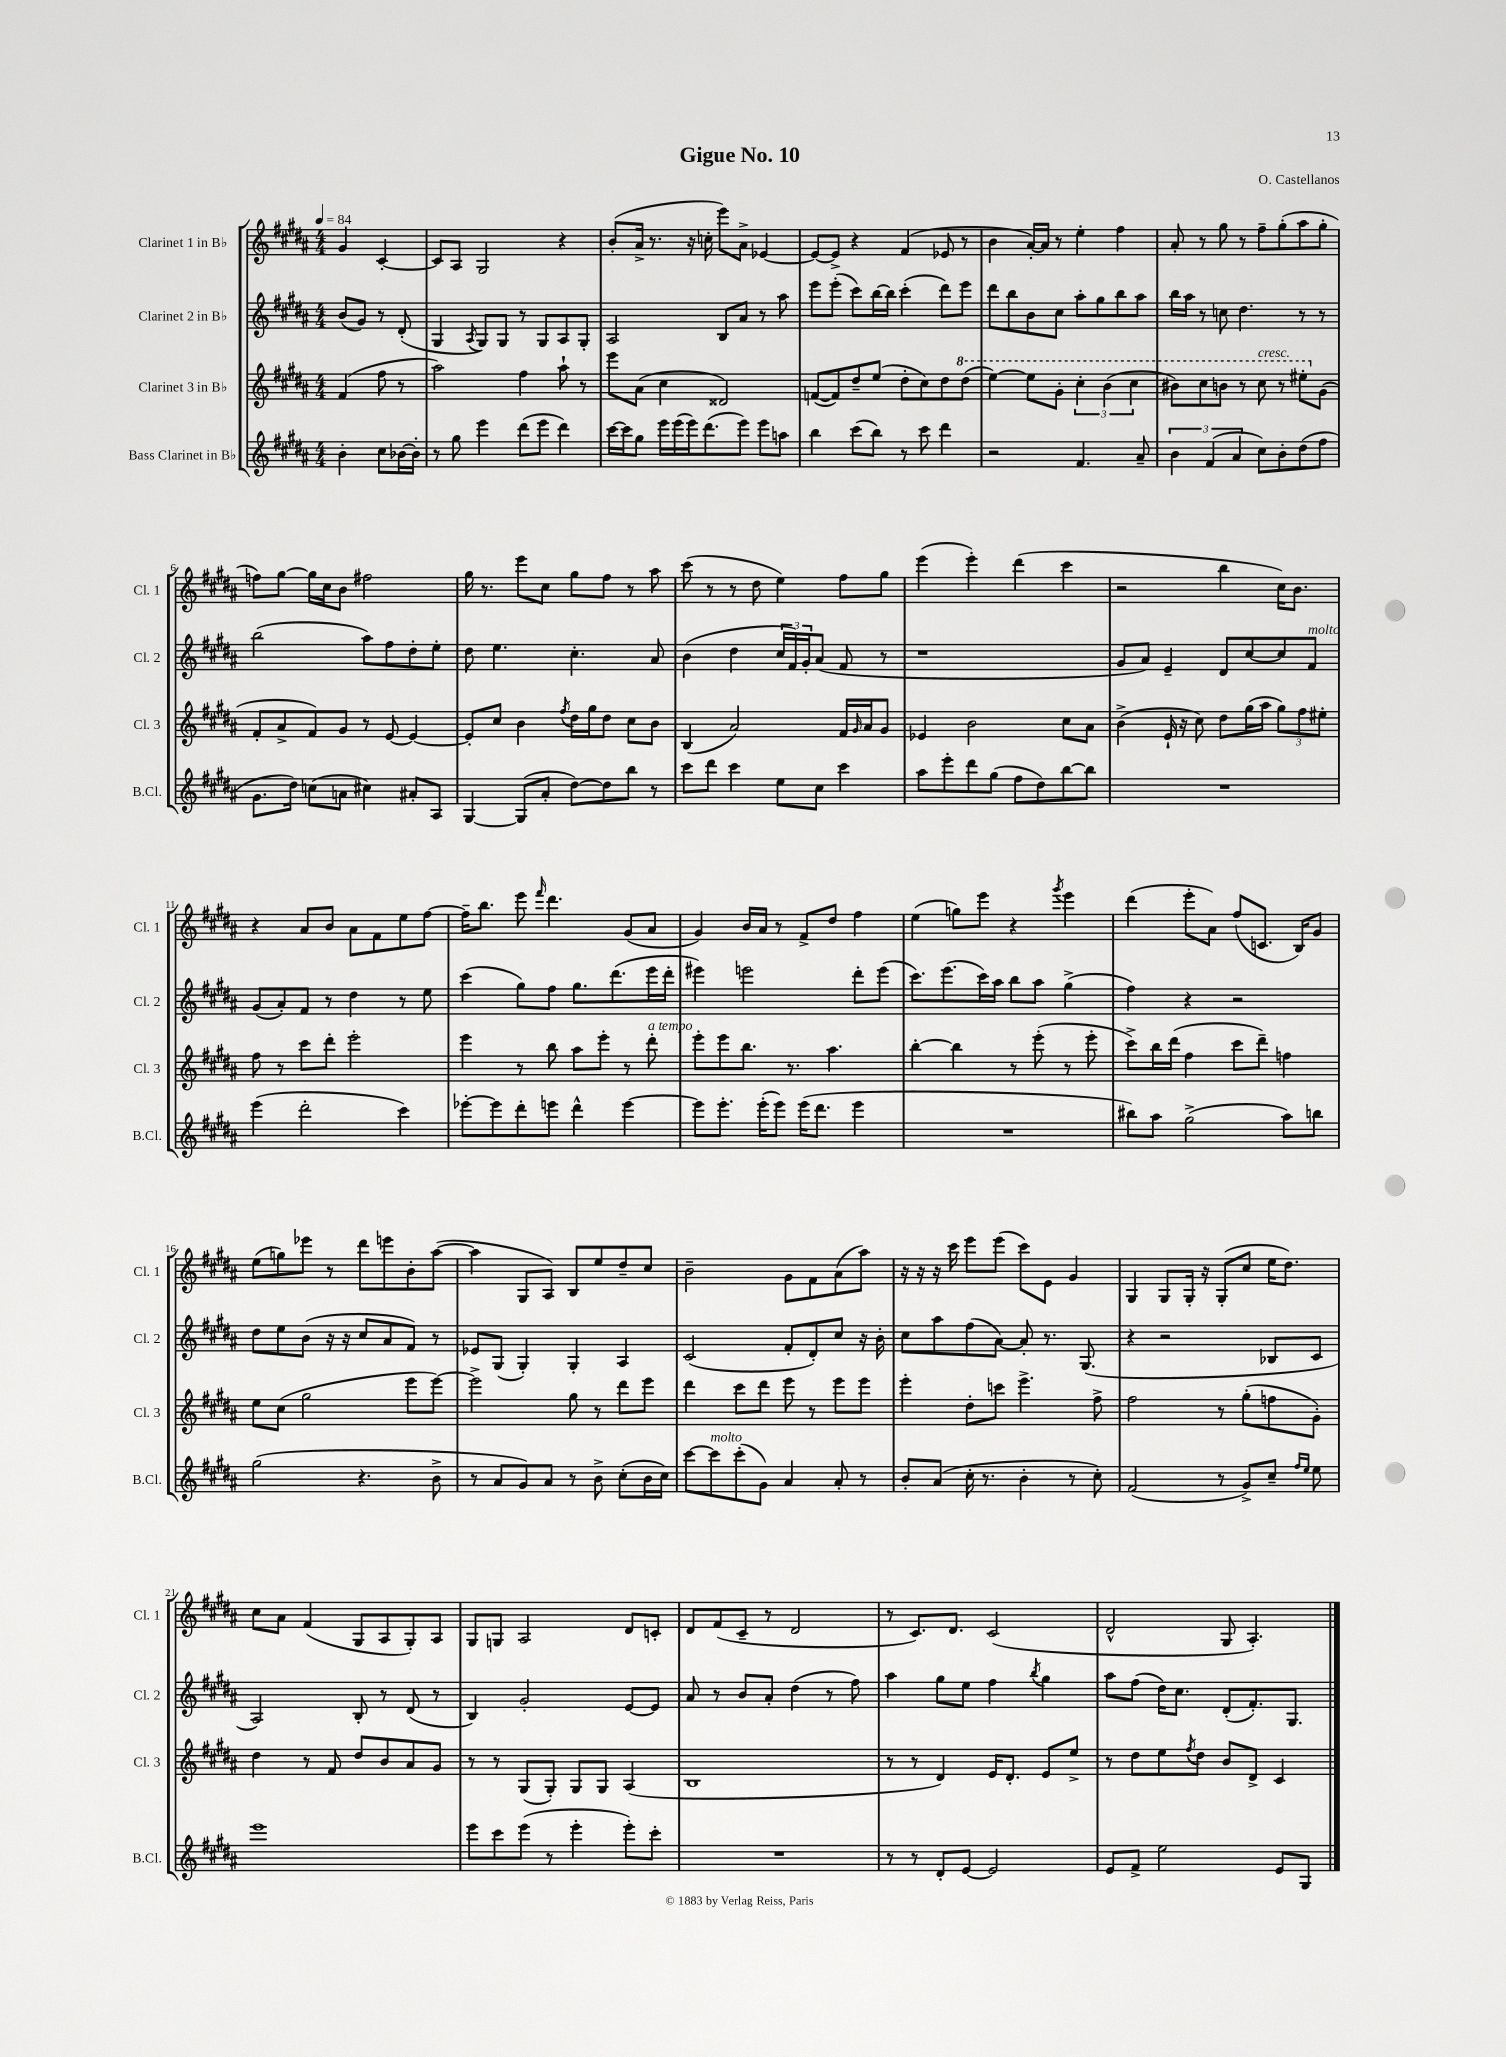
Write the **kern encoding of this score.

**kern	**kern	**kern	**kern
*staff4	*staff3	*staff2	*staff1
*clefG2	*clefG2	*clefG2	*clefG2
*k[f#c#g#d#a#]	*k[f#c#g#d#a#]	*k[f#c#g#d#a#]	*k[f#c#g#d#a#]
*M4/4	*M4/4	*M4/4	*M4/4
*MM84	*MM84	*MM84	*MM84
4b'\	(4f#/	(8b/L	4g#/
.	.	8g#/J)	.
8cc#\L	8ff#\	8r	[4c#'/
[16b-\L	8r	(8d#'/	.
16b-'\]JJ	.	.	.
=	=	=	=
8r	2aa#\)	4G#/	8c#/]L
8gg#\	.	.	8A#/J
.	.	8qA#/	.
4eee\	.	8G#/L)	2G#/
.	.	8G#/J	.
(8ddd#\L	4ff#\	8r	.
8eee\J	.	8G#/L	.
4ddd#\)	8aa#`\	8A#/	4r
.	8r	8G#'/J	.
=	=	=	=
[16ccc#\LL	8eee\L	2A#/	(8b'/L
16ccc#\]J	.	.	.
8gg#\J	(8a#\J	.	16a#^/Jk
.	.	.	8.r
16eee\LL	4cc#\	.	.
(16eee\	.	.	.
16eee\J)	.	.	16r
(8.ddd#\	.	.	16cc'\
.	2d##/)	8B/L	8eee\L)
8eee\J)	.	8a#/J	8a#^\J
8eee\L	.	8r	[4e-/
8aa\J	.	8aa#\	.
=	=	=	=
4bb\	([8f/L	8eee\L	8e-/_L
.	8f/])	(8eee'\J	8e-^/]J
(8ccc#\L	8dd#~/	8ccc#\L)	4r
8bb\J)	(8ee/J	[16bb\L	.
.	.	16bb\]JJ	.
8r	8dd#'\L	(4ccc#'\	(4f#/
8ccc#\	8cc#\)	.	.
4ddd#\	8dd#\	8ddd#\L)	8e-/
.	(8ddd#\J	8eee\J	8r
=	=	=	=
2r	[4eee\)	8ddd#\L	4b\
.	.	8bb\	.
.	8eee\]L	8b\	[16a#'/LL)
.	.	.	16a#/]JJ
.	8gg#'\J	8cc#\J	8r
4.f#/	6ccc#'\	8aa#'\L	4ee'\
.	.	8gg#\	.
.	(6bb\	.	.
.	.	8bb\	4ff#\
.	6ccc#\	.	.
8a#~/	.	8aa#\J	.
=	=	=	=
6b\	8bb#\L)	16bb\LL	8a#'/
.	.	16aa#\JJ	.
.	8ccc#\	8r	8r
(6f#/	.	.	.
.	8bb\J	8cc\	8gg#\
6a#/	.	.	.
.	8r	4.dd#\	8r
8cc#\L)	8ccc#\	.	8ff#~\L
8b'\	8r	.	(8gg#'\
(8dd#\	8eee#'\L	8r	8aa#\
8ff#\J	(8g#\J	8r	8gg#'\J
=	=	=	=
8.g#\L	8f#'/L	(2bb\	8ff\L)
.	8a#^/	.	[8gg#\J
16dd#\Jk)	.	.	.
(8cc\L	8f#/)	.	16gg#\]LL
.	.	.	16cc#\J
8a\J	8g#/J	.	8b\J
4cc#\)	8r	8aa#\L)	2ff#\
.	[8e/	8ff#\	.
8a#'/L	4e/_	8dd#'\	.
8A#/J	.	8ee'\J	.
=	=	=	=
[4G#/	8e'/]L	8dd#\	16gg#\
.	.	.	8.r
.	8cc#/J	4.ee\	.
(8G#/]L	4b\	.	8eee\L
8a#'/J	.	.	8cc#\J
.	8qff#/	.	.
[8dd#\L)	16dd#\LL	4.cc#'\	8gg#\L
.	16gg#\J	.	.
8dd#\]	8dd#\J	.	8ff#\J
8bb\J	8cc#\L	.	8r
8r	8b\J	8a#/	8aa#\
=	=	=	=
8ccc#\L	(4B/	(4b\	(8ccc#\
8ddd#\J	.	.	8r
4ccc#\	2a#/)	4dd#\	8r
.	.	.	8dd#\
8ee\L	.	24cc#/LL	4ee\)
.	.	24f#/)	.
.	.	24g#'/J	.
8cc#\J	.	(8a#/J	.
4ccc#\	16f#/LL	8f#/	8ff#\L
.	16qqg#/	.	.
.	16a#/J	.	.
.	8g#/J	8r	8gg#\J
=	=	=	=
8aa#\L	4e-/	1r	(4eee\
8eee'\	.	.	.
8ddd#\	2b\	.	4eee'\)
(8gg#\J	.	.	.
8ff#\L	.	.	(4ddd#\
8dd#\)	.	.	.
[8bb\	8cc#\L	.	4ccc#\
8bb\]J	8a#\J	.	.
=	=	=	=
1r	(4b^\	8g#/L	2r
.	.	8a#/J)	.
.	16e`/	4e~/	.
.	16r	.	.
.	8cc#\)	.	.
.	8dd#\L	8d#/L	4bb\
.	(16gg#\L	[8cc#/	.
.	16aa#\JJ	.	.
.	12gg#\L)	8cc#/]	16cc#\LK)
.	.	.	8.b\J
.	12ff#\	.	.
.	.	8f#/J	.
.	12ee#'\J	.	.
=	=	=	=
(4eee\	8ff#\	(8g#/L	4r
.	8r	8a#'/)	.
2ddd#'\	8ccc#\L	8f#/J	8a#/L
.	8ddd#'\J	8r	8b/J
.	2eee'\	4dd#\	8a#\L
.	.	.	8f#\
4ccc#\)	.	8r	8ee\
.	.	8ee\	[8ff#\J
=	=	=	=
[8eee-'\L	4eee\	(4ccc#\	16ff#~\]LK
.	.	.	8.bb\J
8eee-\]	.	.	.
8ddd#'\	8r	8gg#\L)	8eee\
.	.	.	16qqfff#/
8eee\J	8bb\	8ff#\J	4.ddd#\
4ddd#^^\	8aa#\L	8.gg#\L	.
.	8eee'\J	.	.
.	.	(8.ddd#\	.
[4eee\	8r	.	(8g#/L
.	8ddd#'\	16eee\L	8a#/J
.	.	16ddd#'\JJ	.
=	=	=	=
8eee\]L	8eee'\L	4eee#\)	4g#/)
8.eee'\J	8eee\	.	.
.	8.bb\J	2eee\	16b/LL
(16eee'\LK	.	.	16a#/JJ
8eee\J)	.	.	8r
.	8.r	.	.
(16eee\LK	.	.	8f#^/L
8.ddd#\J	.	.	.
.	4.aa#\	.	8dd#/J
4eee\	.	8ddd#'\L	4ff#\
.	.	(8eee\J	.
=	=	=	=
1r	[4bb'\	8.ccc#\L)	(4ee\
.	.	(8.eee\	.
.	4bb\]	.	8gg\L)
.	.	16ccc#\L)	8eee\J
.	.	16aa#\JJ	.
.	8r	8bb\L	4r
.	(8eee'\	8aa#\J	.
.	.	.	8qggg#/
.	8r	(4gg#^\	4eee\
.	8eee'\	.	.
=	=	=	=
8bb#\L)	8ccc#^\L)	4ff#\)	(4ddd#\
8aa#\J	16bb\L	.	.
.	(16ddd#\JJ	.	.
(2gg#^\	4ff#\	4r	8eee'\L
.	.	.	8a#\J)
.	8ccc#\L	2r	(8ff#/L
.	8ddd#~\J)	.	8.c/J
8aa#\L)	4ff\	.	.
.	.	.	16B/LK)
8bb\J	.	.	8g#/J
=	=	=	=
(2gg#\	8ee\L	8dd#\L	(8ee\L
.	(8cc#\J	8ee\	8gg\)
.	2gg#\	(8b\J	8eee-\J
.	.	16r	8r
.	.	16r	.
4.r	.	8cc#/L	8ddd#\L
.	.	8a#/	8eee\
.	8eee\L	8f#/J)	8b'\
8b^\	[8eee\J)	8r	([8aa#\J
=	=	=	=
8r	2eee^\]	8e-/L	4aa#\]
8a#/L	.	(8G#/J	.
8g#/)	.	4G#'/)	8G#/L
8a#/J	.	.	8A#/J)
8r	8gg#\	4G#'/	8B/L
8b^\	8r	.	8ee/
(8cc#'\L	8ddd#\L	4A#/	8dd#~/
16b\L	8eee\J	.	8cc#/J
16cc#\JJ)	.	.	.
=	=	=	=
[8ccc#\L	4ddd#\	(2c#/	2b~\
8ccc#\]	.	.	.
(8ccc#'\	8ccc#\L	.	.
8g#\J)	8ddd#\J	.	.
4a#/	8eee\	8f#'/L	8g#\L
.	8r	8d#'/)	8f#\
8a#'/	8eee\L	8cc#/J	(8a#\
8r	8eee\J	16r	8aa#\J)
.	.	16b'\	.
=	=	=	=
8b'/L	4eee'\	8cc#\L	16r
.	.	.	16r
(8a#/J	.	8aa#\	16r
.	.	.	16ccc#\
16cc#'\	8dd#'\L	(8ff#\	8eee\L
8.r	.	.	.
.	8ccc\J	[8a#\J)	(8eee\J
4b'\	4.eee^\	8a#'/]	8ccc#\L)
.	.	8.r	8e\J
8r	.	.	4g#/
.	.	(8.G#/	.
8cc#'\)	8ff#^\	.	.
=	=	=	=
(2f#/	2ff#\	4r	4G#/
.	.	2r	8G#/L
.	.	.	16G#'/Jk
.	.	.	16r
8r	8r	.	(8G#'/L
8g#^/L)	(8gg#'\L	.	8cc#/J
8cc#~/J	8ff\	8B-/L	16ee\LK
.	.	.	8.dd#\J)
16qqff#/LL	.	.	.
16qqee/JJ	.	.	.
8ee\	8g#'\J)	8c#/J	.
=	=	=	=
1eee	4dd#\	2A#/)	8cc#\L
.	.	.	8a#\J
.	8r	.	(4f#/
.	8f#/	.	.
.	8dd#/L	8B'/	8G#/L
.	8b/	8r	8A#/
.	8a#/	(8d#/	8G#'/)
.	8g#/J	8r	8A#/J
=	=	=	=
8eee\L	8r	4B/)	8G#/L
8ccc#\	8r	.	8G/J
(8eee\J	(8G#/L	2g#'/	2A#/
8r	8G#'/J)	.	.
4eee'\	8G#/L	.	.
.	8G#/J	.	.
8eee'\L)	(4A#/	[8e/L	8d#/L
8ccc#'\J	.	8e/]J	8c'/J
=	=	=	=
1r	1B	8a#/	8d#/L
.	.	8r	(8f#/
.	.	8b/L	8c#~/J
.	.	8a#'/J	8r
.	.	(4dd#\	2d#/
.	.	8r	.
.	.	8ff#\)	.
=	=	=	=
8r	8r	4aa#\	8r
8r	8r	.	8.c#/L)
8d#'/L	4d#/)	8gg#\L	.
.	.	.	8.d#/J
[8e/J	.	8ee\J	.
2e/]	16e/LK	4ff#\	(2c#/
.	8.d#'/J	.	.
.	.	8qbb/	.
.	8e/L	4gg#\	.
.	8ee^/J	.	.
=	=	=	=
8e/L	8r	8aa#\L	2d#^^/
8f#^/J	8dd#\L	(8ff#\J	.
2ee\	8ee\	16dd#\LK)	.
.	.	8.cc#\J	.
.	8qff#/	.	.
.	8dd#\J	.	.
.	8b/L	(8d#'/L	8G#/
.	8d#^/J	8.f#'/)	4.A#'/)
8e/L	4c#/	.	.
.	.	8.G#/J	.
8G#/J	.	.	.
==	==	==	==
*-	*-	*-	*-
